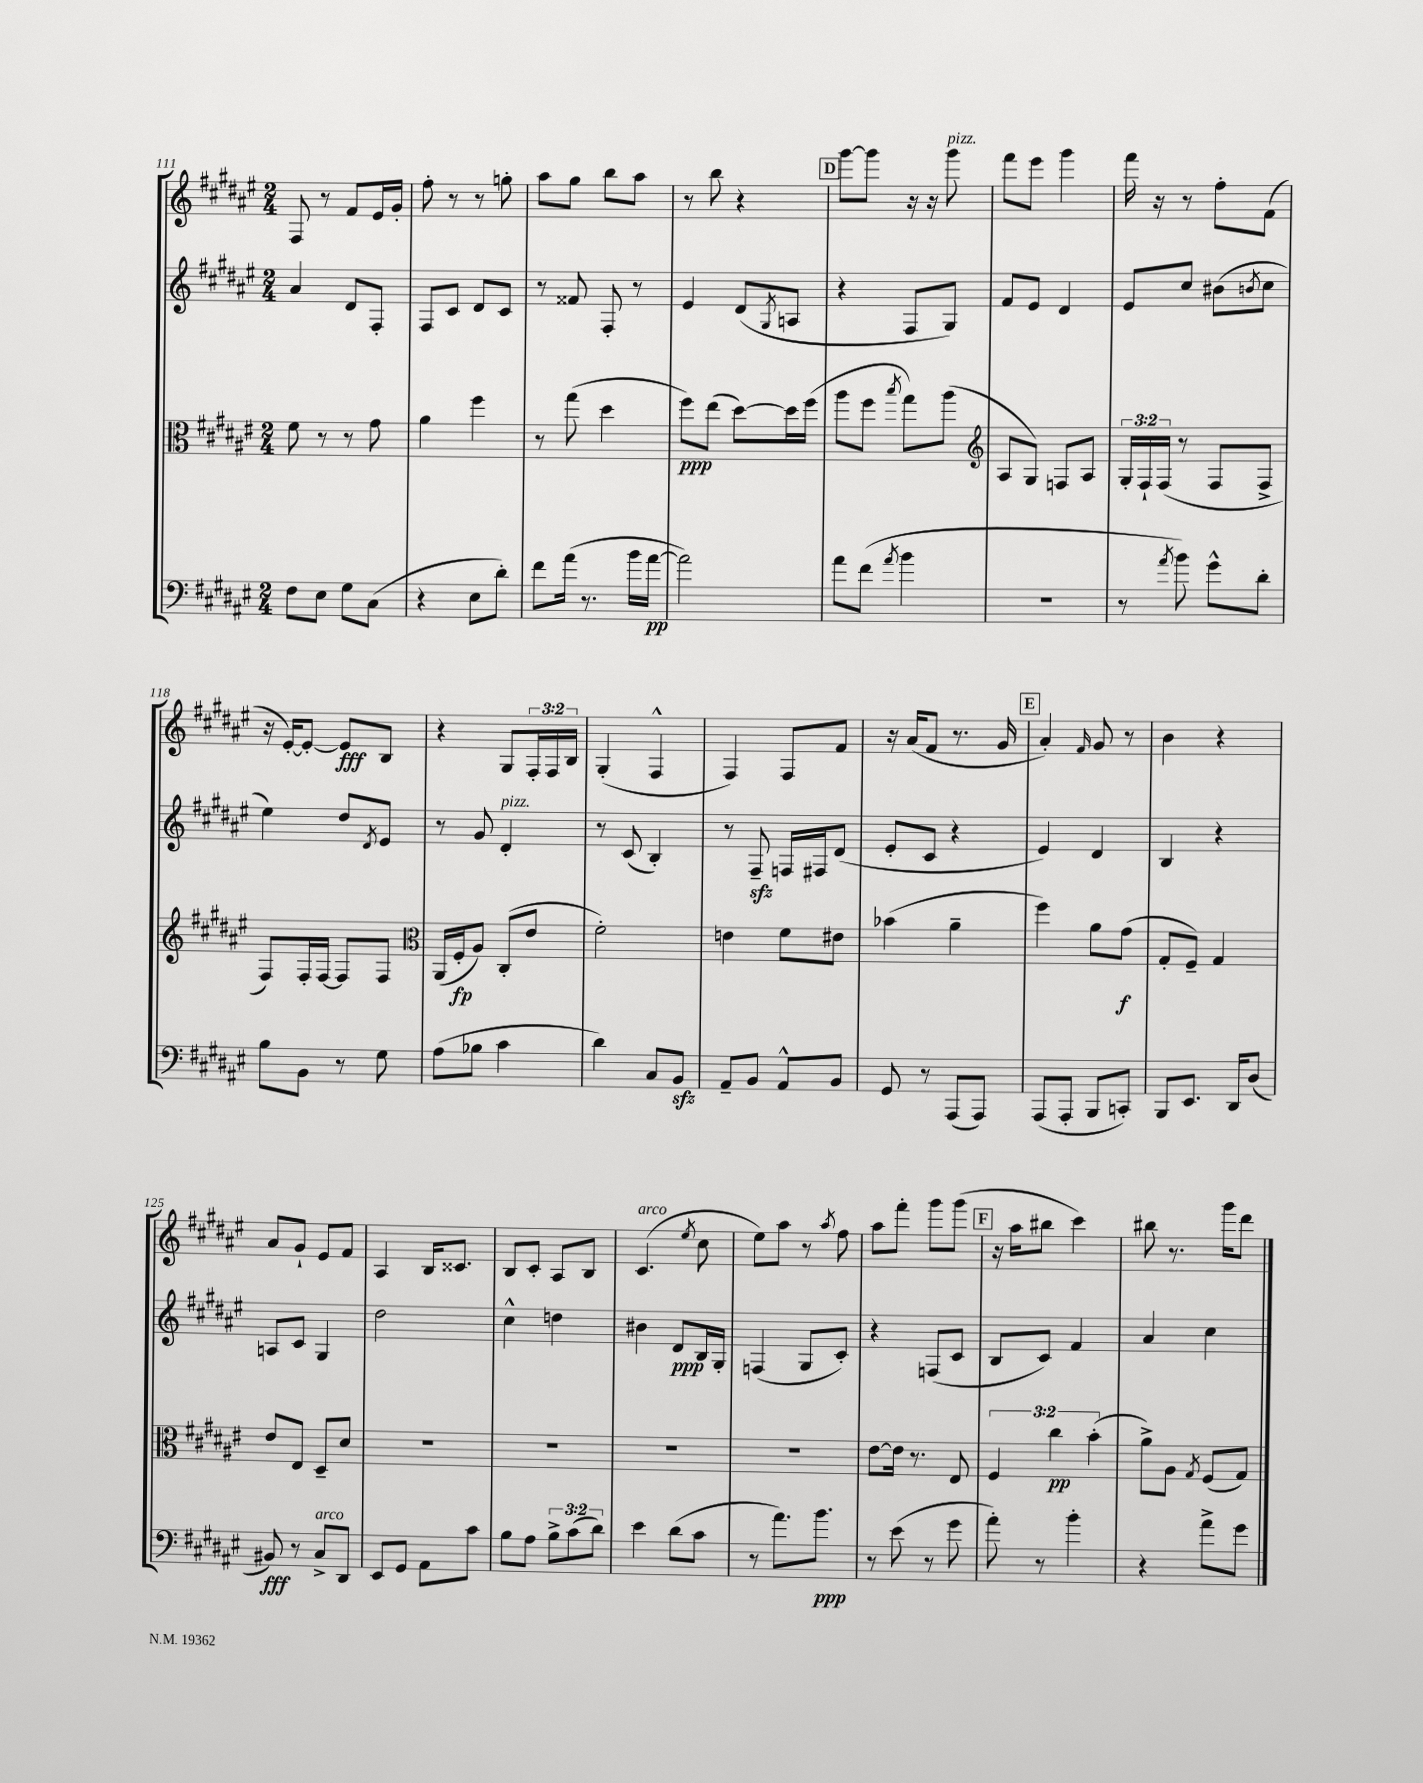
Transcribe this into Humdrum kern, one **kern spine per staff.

**kern	**kern	**kern	**kern
*staff4	*staff3	*staff2	*staff1
*clefF4	*clefC3	*clefG2	*clefG2
*k[f#c#g#d#a#e#]	*k[f#c#g#d#a#e#]	*k[f#c#g#d#a#e#]	*k[f#c#g#d#a#e#]
*M2/4	*M2/4	*M2/4	*M2/4
8F#	8f#	4a#	8F#
8E#	8r	.	8r
8G#	8r	8d#	8f#
(8C#	8g#	8F#'	16e#
.	.	.	16g#'
=	=	=	=
4r	4a#	8F#	8ff#'
.	.	8c#	8r
8E#	4ff#	8d#	8r
8d#')	.	8c#	8gg'
=	=	=	=
8f#	8r	8r	8aa#
(16a#	(8gg#	8f##	8gg#
8.r	.	.	.
.	4dd#	8F#'	8bb
16b	.	8r	8aa#
[16a#	.	.	.
=	=	=	=
2a#])	8ff#)	4e#	8r
.	(8ee#	.	8bb
.	[8dd#)	(8d#	4r
.	.	8qG#	.
.	16dd#]	8A	.
.	(16ff#	.	.
=	=	=	=
8a#	8aa#	4r	[8ggg#
(8f#	8ff#	.	8ggg#]
8qa#	8qbb	.	.
4b	8gg#)	8F#	16r
.	.	.	16r
.	(8aa#	8G#)	8ggg#
=	=	=	=
*	*clefG2	*	*
2r	8A#	8f#	8fff#
.	8G#)	8e#	8eee#
.	8F	4d#	4ggg#
.	8A#	.	.
=	=	=	=
8r	24G#'	8e#	16fff#
.	24F#`	.	.
.	.	.	16r
.	(24F#	.	.
8qa#	.	.	.
8b)	8r	8cc#	8r
8g#^^	8F#	(8b#	8ff#'
.	.	8qb	.
8d#'	8F#^	8cc#	(8f#
=	=	=	=
8B	8F#)	4ee#)	16r
.	.	.	[16e#')
8BB	16F#'	.	8e#'_
.	[16F#	.	.
8r	8F#]	8dd#	8e#]
.	.	8qd#	.
8G#	8F#	8e#	8B
=	=	=	=
*	*clefC3	*	*
(8A#	(16AA#	8r	4r
.	16F#'	.	.
8B-	8A#)	8g#	.
4c#	(8C#'	4d#'	8G#
.	8e#	.	24F#'
.	.	.	24F#
.	.	.	24B
=	=	=	=
4d#)	2f#')	8r	(4G#'
.	.	(8c#	.
8C#	.	4B')	4F#^^
8BB	.	.	.
=	=	=	=
8AA#~	4e	8r	4F#)
8BB	.	8F#~	.
8AA#^^	8f#	16F	8F#
.	.	16F#	.
8BB	8e#	(8d#	8f#
=	=	=	=
8GG#	(4b-	8e#'	16r
.	.	.	(16a#
8r	.	8c#	8f#
(8AAA#	4a#~	4r	8.r
8AAA#)	.	.	.
.	.	.	16g#
=	=	=	=
(8AAA#	4ff#)	4e#)	4a#')
8AAA#'	.	.	.
.	.	.	16qqf#
8BBB	8a#	4d#	8g#
8CC')	(8g#	.	8r
=	=	=	=
8BBB	8G#'	4B	4b
8.EE#	8F#~)	.	.
.	4G#	4r	4r
16DD#	.	.	.
(8D#	.	.	.
=	=	=	=
8BB#)	8e#	8A	8a#
8r	8E#	8c#	8g#`
8C#^	8D#~	4G#	8e#
8DD#	8d#	.	8f#
=	=	=	=
8EE#	2r	2dd#	4A#
8GG#	.	.	.
8AA#	.	.	16B
.	.	.	8.c##
8c#	.	.	.
=	=	=	=
8B	2r	4cc#^^	8B
8A#	.	.	8c#'
12B^	.	4dd	8A#
(12c#	.	.	.
.	.	.	8B
12d#)	.	.	.
=	=	=	=
4e#	2r	4b#	(4.c#
(8d#	.	8d#	.
.	.	.	8qee#
8c#	.	16B	8cc#
.	.	16G#'	.
=	=	=	=
8r	2r	(4F	8ee#)
8.a#)	.	.	8aa#
.	.	8G#	8r
8.b	.	.	.
.	.	.	8qaa#
.	.	8c#')	8ff#
=	=	=	=
8r	[8e#	4r	8aa#
(8e#	16e#]	.	8fff#'
.	8.r	.	.
8r	.	(8F	8ggg#
8g#	8E#	8c#	(8ggg#
=	=	=	=
8a#')	6F#	8B	16r
.	.	.	16aa#
8r	.	8c#)	8bb#
.	6cc#	.	.
4b'	.	4f#	4ccc#)
.	(6b'	.	.
=	=	=	=
4r	8a#^)	4a#	8bb#
.	8A#	.	8.r
.	8qG#	.	.
8a#^	(8F#	4cc#	.
.	.	.	16ggg#
8g#	8G#)	.	8ddd#
==	==	==	==
*-	*-	*-	*-
